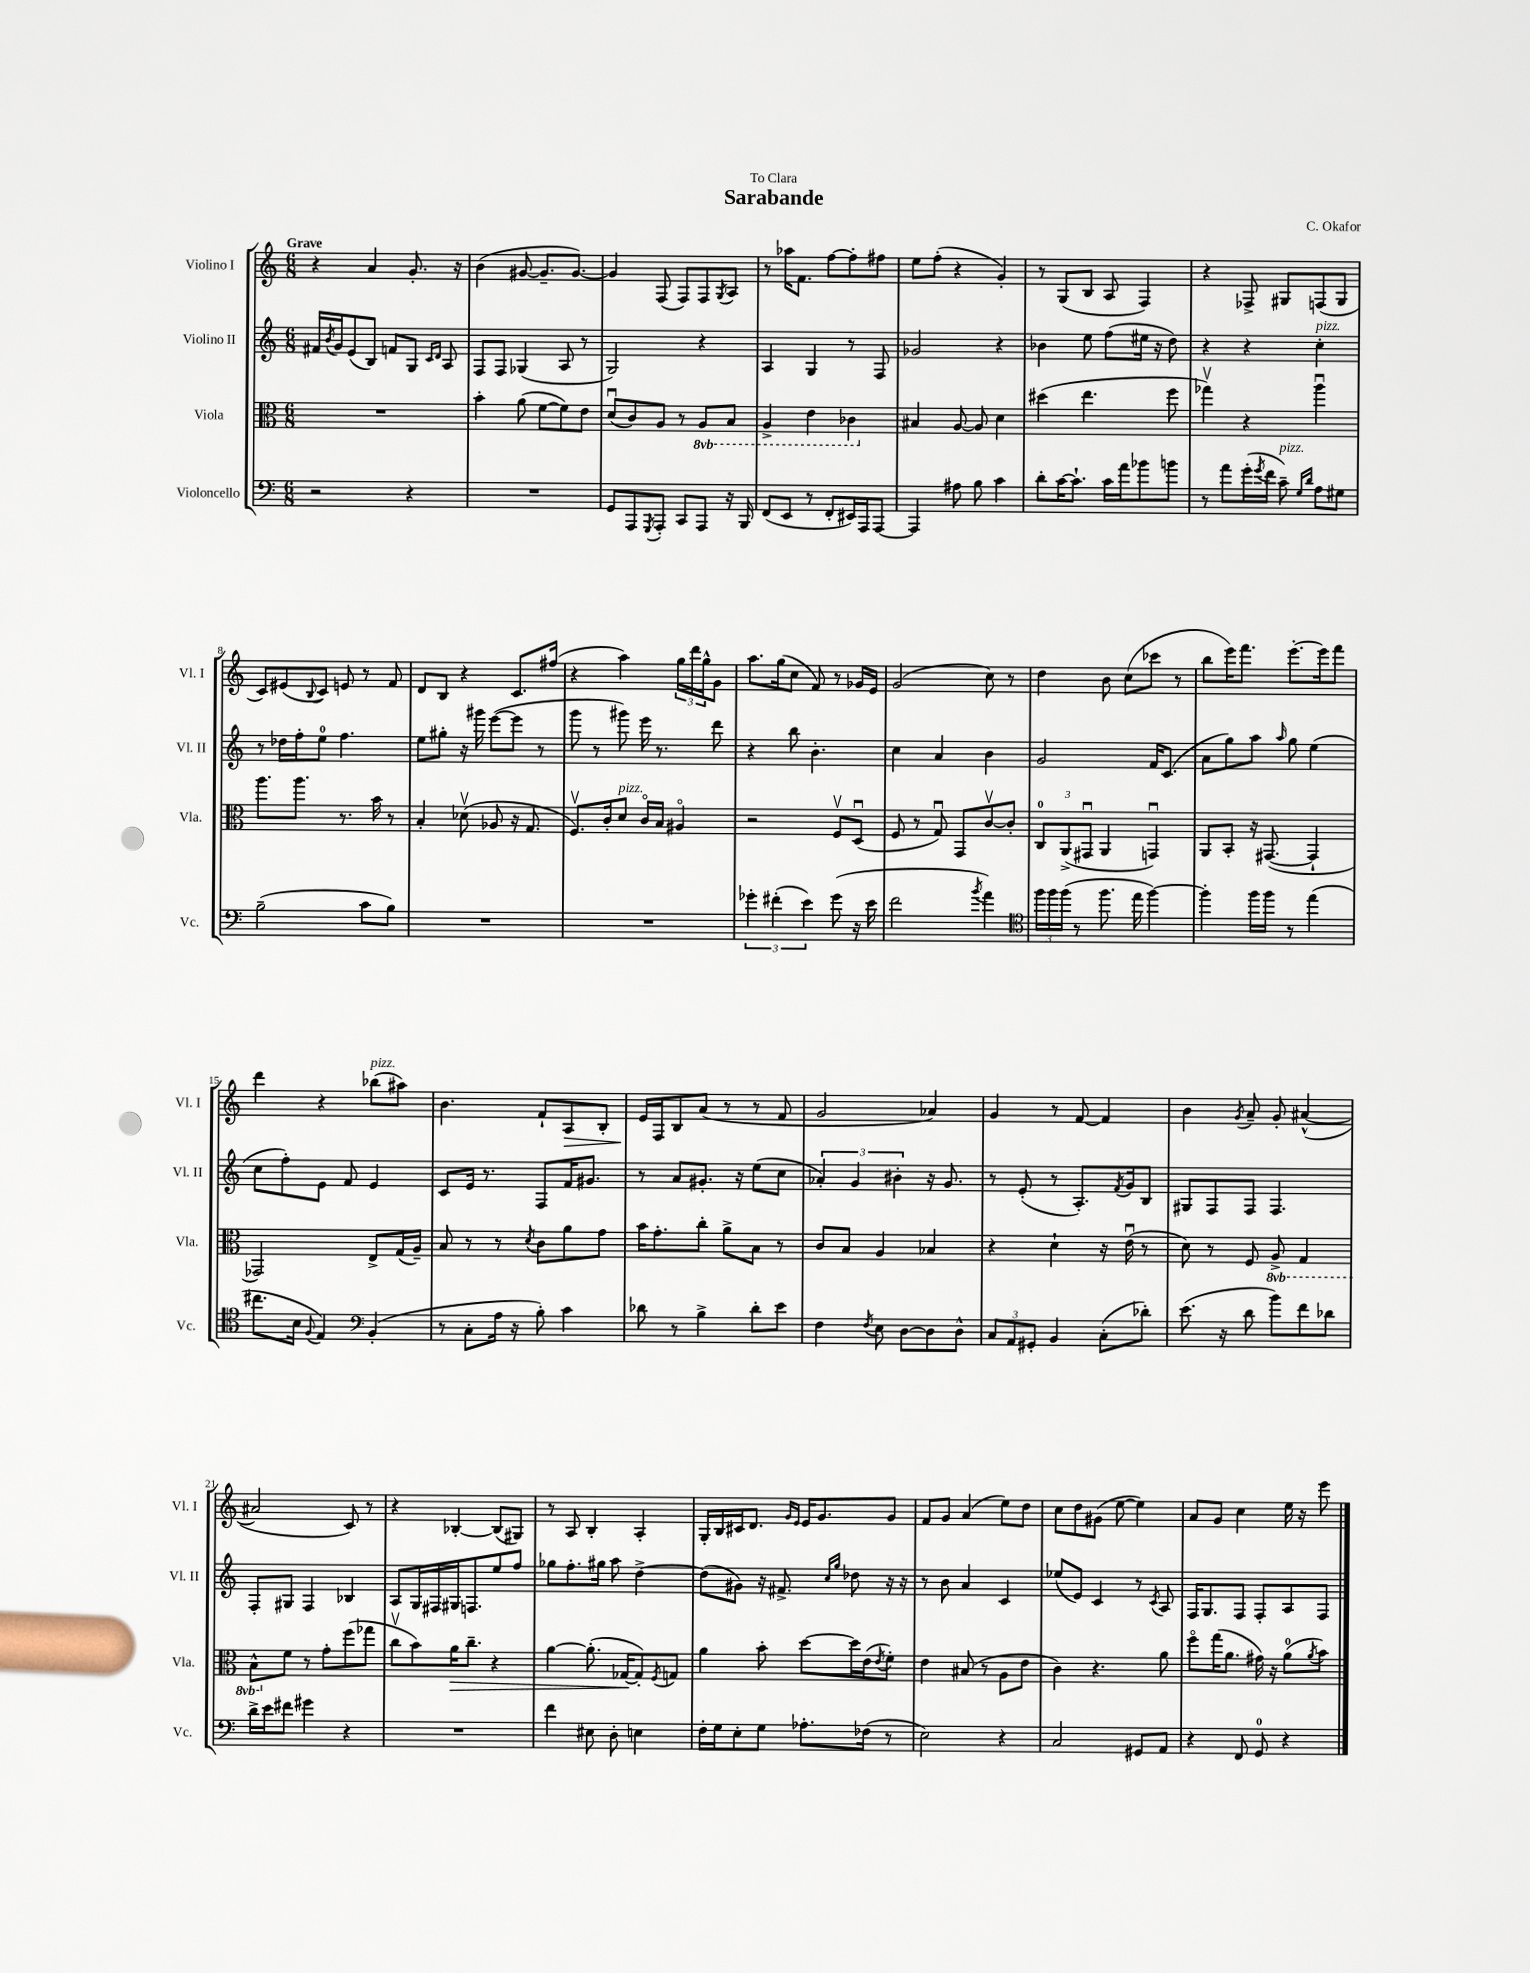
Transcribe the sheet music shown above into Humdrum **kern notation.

**kern	**kern	**dynam	**kern	**kern	**dynam
*part4	*part3	*part3	*part2	*part1	*part1
*staff4	*staff3	*staff3	*staff2	*staff1	*staff1
*I"Violoncello	*I"Viola	*	*I"Violino II	*I"Violino I	*
*I'Vc.	*I'Vla.	*	*I'Vl. II	*I'Vl. I	*
*clefF4	*clefC3	*	*clefG2	*clefG2	*
*k[]	*k[]	*	*k[]	*k[]	*
*M6/8	*M6/8	*	*M6/8	*M6/8	*
=1	=1	=1	=1	=1	=1
!	!	!	!	!LO:TX:a:B:t=Grave	!
2r	2.r	.	16f#X/LL	4r	.
.	.	.	8qb/	.	.
.	.	.	16g/J	.	.
.	.	.	(8e/	.	.
.	.	.	8B/J)	4a/	.
.	.	.	8fn/L	.	.
4r	.	.	8G/J	8.g'/	.
.	.	.	16qqc/LL	.	.
.	.	.	16qqd/JJ	.	.
.	.	.	8A/	.	.
.	.	.	.	16r	.
=2	=2	=2	=2	=2	=2
2.r	4b'\	.	8F/L	(4b\	.
.	.	.	8F/J	.	.
.	(8a\	.	(4G-X/	[8g#X/	.
.	[8f\L	.	.	8.g#~/L]	.
.	8f\])	.	8A/	.	.
.	.	.	.	[8.g#/J)	.
.	8e\J	.	8r	.	.
=3	=3	=3	=3	=3	=3
8GG/L	(8du/L	.	2G/)	4g#/]	.
8AAA/	8c/)	.	.	.	.
8qGGG/	.	.	.	.	.
8AAA'/J	8A/J	.	.	(8F/	.
8CC/L	8r	.	.	8F/L)	.
*	*8ba	*	*	*	*
8AAA/J	8AA/L	.	4r	8F/	.
.	.	.	.	8qG/	.
16r	8BB/J	.	.	8A/J	.
16BBB/	.	.	.	.	.
=4	=4	=4	=4	=4	=4
(8FF/L	4AA^/	.	4A/	8r	.
8EE/J	.	.	.	16aa-X\KL	.
.	.	.	.	8.f\J	.
8r	4E\	.	4G/	.	.
8FF'/L	.	.	.	[8ff\L	.
16EE#X/L)	4C-X\	.	8r	8ff'\]	.
16AAA/J	.	.	.	.	.
[8AAA/J	.	.	8F/	8ff#X\J	.
=5	=5	=5	=5	=5	=5
*	*X8ba	*	*	*	*
4AAA/]	4B#X/	.	2g-X/	8ee\L	.
.	.	.	.	(8ff'\J	.
8A#X\	[8A/	.	.	4r	.
8B\	8A/]	.	.	.	.
4c\	4d\	.	4r	4g'/)	.
=6	=6	=6	=6	=6	=6
8d'\L	(4dd#X\	.	4b-X\	8r	.
[16c\K	.	.	.	(8G/L	.
8.c`\J]	.	.	.	.	.
.	4.ee\	.	8ee\	8B/J	.
16c\LL	.	.	(8ff\L	8A/	.
16a\J	.	.	.	.	.
8b-X\	.	.	16ee#X\Jk	4F/)	.
.	.	.	16r	.	.
8bn\J	8ff\	.	8dd\)	.	.
=7	=7	=7	=7	=7	=7
8r	4gg-Xv\)	.	4r	4r	.
8a\L	.	.	.	.	.
(16g'\L	4r	.	4r	8F-X^/	.
8qg/	.	.	.	.	.
16f\JJ	.	.	.	.	.
!LO:TX:a:i:t=pizz.	!	!	!	!	!
8c~\)	.	.	.	8G#X/L	.
16qqG/LL	.	.	.	.	.
16qqd/JJ	.	.	.	.	.
!	!	!	!LO:TX:a:i:t=pizz.	!	!
8A\L	4aau\	.	4cc'\	(8Fn/	.
8G#X\J	.	.	.	8G#/J	.
!!LO:LB:g=z
=8	=8	=8	=8	=8	=8
(2B~\	8.aa\L	.	8r	8c/L)	.
.	.	.	16dd-X\LL	(8e#X/	.
.	8.aa\J	.	16ff'\J	.	.
.	.	.	.	8qqB/	.
.	.	.	8ee\J	8c/J)	.
.	8.r	.	4.ff\	8en/	.
8c\L	.	.	.	8r	.
.	16b\	.	.	.	.
8B\J)	8r	.	.	8f/	.
=9	=9	=9	=9	=9	=9
2.r	4B'/	.	8ee\L	8d/L	.
.	.	.	8gg#X'\J	8B/J	.
.	(8d-Xv\	.	16r	4r	.
.	.	.	16ggg#X\	.	.
.	8A-X/	.	([8eee\L	.	.
.	16r	.	8eee\J]	8.c/L	.
.	8.G/	.	.	.	.
.	.	.	8r	.	.
.	.	.	.	(16ff#X/Jk	.
=10	=10	=10	=10	=10	=10
2.r	8.Fv/L)	.	8ggg\	4r	.
.	.	.	8r	.	.
.	16c'/k	.	.	.	.
!	!LO:TX:a:i:t=pizz.	!	!	!	!
.	8d/J	.	8ggg#X\)	4aa\)	.
.	16c/LL	.	16eee\	.	.
.	16B/JJ	.	8.r	.	.
.	4A#X/	.	.	24gg\LL	.
.	.	.	.	24ddd\	.
.	.	.	.	24gg^^\J	.
.	.	.	8ddd\	8g\J	.
=11	=11	=11	=11	=11	=11
6g-X'\	2r	.	4r	8.aa\L	.
(6f#X'\	.	.	.	.	.
.	.	.	.	(16gg\k	.
.	.	.	8bb\	8cc\J	.
6e\)	.	.	.	.	.
.	.	.	4.b'\	8f/)	.
(8g-\	8Fv/L	.	.	8r	.
16r	(8Du/J	.	.	16g-X/LL	.
16e\	.	.	.	16e/JJ	.
=12	=12	=12	=12	=12	=12
2f\	8F/	.	4cc\	(2g/	.
.	8r	.	.	.	.
.	8Gu/)	.	4a/	.	.
.	8GG/L	.	.	.	.
8qb/	.	.	.	.	.
4a\)	[8cv/	.	4b\	8cc\)	.
.	8c'/J]	.	.	8r	.
=13	=13	=13	=13	=13	=13
*clefC4	*	*	*	*	*
24ff\LL	12C/L	.	2g/	4dd\	.
24ff\	.	.	.	.	.
(24ff\JJ	(12AA^/	.	.	.	.
8r	.	.	.	.	.
.	12GG#Xu/J	.	.	.	.
8.ff\	4AA/	.	.	8b\	.
.	.	.	.	(8cc\L	.
16ee\	.	.	.	.	.
[4ff\)	4GGnu/)	.	16f/KL	8ccc-X\J	.
.	.	.	(8.c/J	.	.
.	.	.	.	8r	.
=14	=14	=14	=14	=14	=14
4ff'\]	8AA/L	.	8a\L	8bb\L	.
.	8BB'/J	.	8gg\)	16eee\K)	.
.	.	.	.	8.fff\J	.
16ff\LL	16r	.	8aa\J	.	.
16ff\JJ	([8.GG#X/	.	.	.	.
.	.	.	16qqaa/	.	.
8r	.	.	8gg\	[8.eee'\L	.
(4ee\	4GG#`/]	.	(4ee\	.	.
.	.	.	.	16eee\k]	.
.	.	.	.	8fff\J	.
!!LO:LB:g=z
=15	=15	=15	=15	=15	=15
8.cc#X\L	2GG-X/)	.	8cc\L	4ddd\	.
.	.	.	8ff'\)	.	.
16B\Jk	.	.	.	.	.
8qqF/	.	.	.	.	.
4E/)	.	.	8e\J	4r	.
.	.	.	8f/	.	.
*clefF4	*	*	*	*	*
!	!	!	!	!LO:TX:a:i:t=pizz.	!
(4BB'/	8E^/L	.	4e/	(8bb-X\L	.
.	(16G/L	.	.	8aa#X\J)	.
.	16A~/JJ)	.	.	.	.
=16	=16	=16	=16	=16	=16
8r	8B/	.	8c/L	4.b\	.
8C'\L	8r	.	16e/Jk	.	.
.	.	.	8.r	.	.
16A\Jk	8r	.	.	.	.
16r	.	.	.	.	.
.	8qd/	.	.	.	.
8B'\)	8c\L	.	8F/L	8f`/L	.
!	!	!	!	!	!LO:HP:b
4c\	8a\	.	16f/K	8A/	>
.	.	.	8.g#X/J	.	.
.	8g\J	.	.	8B'/J	.
=17	=17	=17	=17	=17	=17
8d-X\	16b\KL	.	8r	16e/LL	.
.	8.g'\	.	.	16F/J	]
8r	.	.	8a/L	8B/	.
4B^\	8cc'\J	.	8.g#X'/J	(8a/J	.
.	8a^\L	.	.	8r	.
.	.	.	16r	.	.
8d-'\L	8B\J	.	(8ee\L	8r	.
8e\J	8r	.	8cc\J	8f/	.
=18	=18	=18	=18	=18	=18
4F\	8c/L	.	6a-X'/)	2g/	.
.	8B/J	.	.	.	.
.	.	.	6g/	.	.
8qF/	.	.	.	.	.
8E\	4A/	.	.	.	.
.	.	.	6b#X'\	.	.
[8D\L	.	.	.	.	.
8D\]	4B-X/	.	16r	4a-X/)	.
.	.	.	8.g/	.	.
8D^^\J	.	.	.	.	.
=19	=19	=19	=19	=19	=19
12C/L	4r	.	8r	4g/	.
12AA/	.	.	.	.	.
.	.	.	(8e'/	.	.
12GG#X'/J	.	.	.	.	.
4BB/	4d`\	.	8r	8r	.
.	.	.	8.A'/L)	[8f/	.
(8C'\L	16r	.	.	4f/]	.
.	.	.	8qf/	.	.
.	(16eu\	.	16g/k	.	.
8d-X'\J)	8r	.	8B/J	.	.
=20	=20	=20	=20	=20	=20
(8.e\	8d\)	.	8G#X/L	4b\	.
.	8r	.	8F/	.	.
16r	.	.	.	.	.
.	.	.	.	8qg/	.
8d\	8F/	.	8F/J	8a~/	.
*	*8ba	*	*	*	*
8b\L)	8AA^/	.	4.F/	8g'/	.
8f\	4GG/	.	.	([4a#X^^/	.
8d-X\J	.	.	.	.	.
!!LO:LB:g=z
=21	=21	=21	=21	=21	=21
16d^\LL	8BB^^\L	.	8F'/L	2a#X/]	.
16e\J	.	.	.	.	.
*	*X8ba	*	*	*	*
8f#X\J	8f\J	.	8G#X/J	.	.
4g#X\	8r	.	4F/	.	.
.	8g'\L	.	.	.	.
4r	(8ff\	.	4B-X/	8c/)	.
.	8gg-X\J	.	.	8r	.
=22	=22	=22	=22	=22	=22
2.r	8ccv\L	.	8A/L	4r	.
.	8b\)	.	16G/L	.	.
.	.	.	16F#X/	.	.
!	!	!LO:HP:b	!	!	!
.	16a\K	>	16G#X/J	[4B-X'/	.
.	8.cc~\J	.	8.Fn/	.	.
.	4r	.	8ee/	(8B-/L]	.
.	.	.	8ff/J	8G#X/J)	.
=23	=23	=23	=23	=23	=23
4f\	[4a\	.	8gg-X\L	8r	.
.	.	.	8.ff'\	8A/	.
8E#X\	(8.a'\]	.	.	4B'/	.
.	.	.	16gg#X\Jk	.	.
8D'\	.	.	8aa\	.	.
.	[16G-X/KL	.	.	.	.
4En\	8G-'/])	]	[4dd^\	4A'/	.
.	8qF/	.	.	.	.
.	8Gn/J	.	.	.	.
=24	=24	=24	=24	=24	=24
16F'\LL	4a\	.	(8dd\L]	16G'/LL	.
16G\J	.	.	.	16B/	.
8E'\	.	.	8g#X\J)	16c#X/J	.
.	.	.	.	8.d/J	.
8G\J	8b'\	.	16r	.	.
.	.	.	8.f#X^/	.	.
.	.	.	.	16qqg/LL	.
.	.	.	.	16qqe/JJ	.
8.A-X'\L	[8dd\L	.	.	16e/KL	.
.	.	.	.	8.g/	.
.	.	.	16qqcc/LL	.	.
.	.	.	16qqgg/JJ	.	.
.	16dd\L]	.	8dd-X\	.	.
(16F-X\Jk	(16e\J	.	.	.	.
.	8qe/	.	.	.	.
8r	8f'\J)	.	16r	8g/J	.
.	.	.	16r	.	.
=25	=25	=25	=25	=25	=25
2E\)	4e\	.	8r	8f/L	.
.	.	.	8b\	8g/J	.
.	(8B#X/	.	4a/	(4a/	.
.	8r	.	.	.	.
4r	8A\L	.	4c/	8ee\L)	.
.	8e\J	.	.	8dd\J	.
=26	=26	=26	=26	=26	=26
2C/	4c\)	.	(8ee-X/L	8cc\L	.
.	.	.	8e/J)	8dd\	.
.	4.r	.	4c/	(8g#X\J	.
.	.	.	.	[8ee\	.
8GG#X/L	.	.	8r	4ee\])	.
.	.	.	8qc/	.	.
8AA/J	8a\	.	8A/	.	.
=27	=27	=27	=27	=27	=27
4r	8ff\L	.	16F/KL	8a/L	.
.	.	.	8.G/	.	.
.	(16gg\K	.	.	8g/J	.
.	8.a\J	.	.	.	.
8FF/	.	.	8F/J	4cc\	.
8GG/	16g#X\)	.	8F'/L	.	.
.	16r	.	.	.	.
4r	(8a\L	.	8A/	16ee\	.
.	.	.	.	16r	.
.	8qa/	.	.	.	.
.	8b\J)	.	8F/J	8eee\	.
==	==	==	==	==	==
*-	*-	*-	*-	*-	*-
